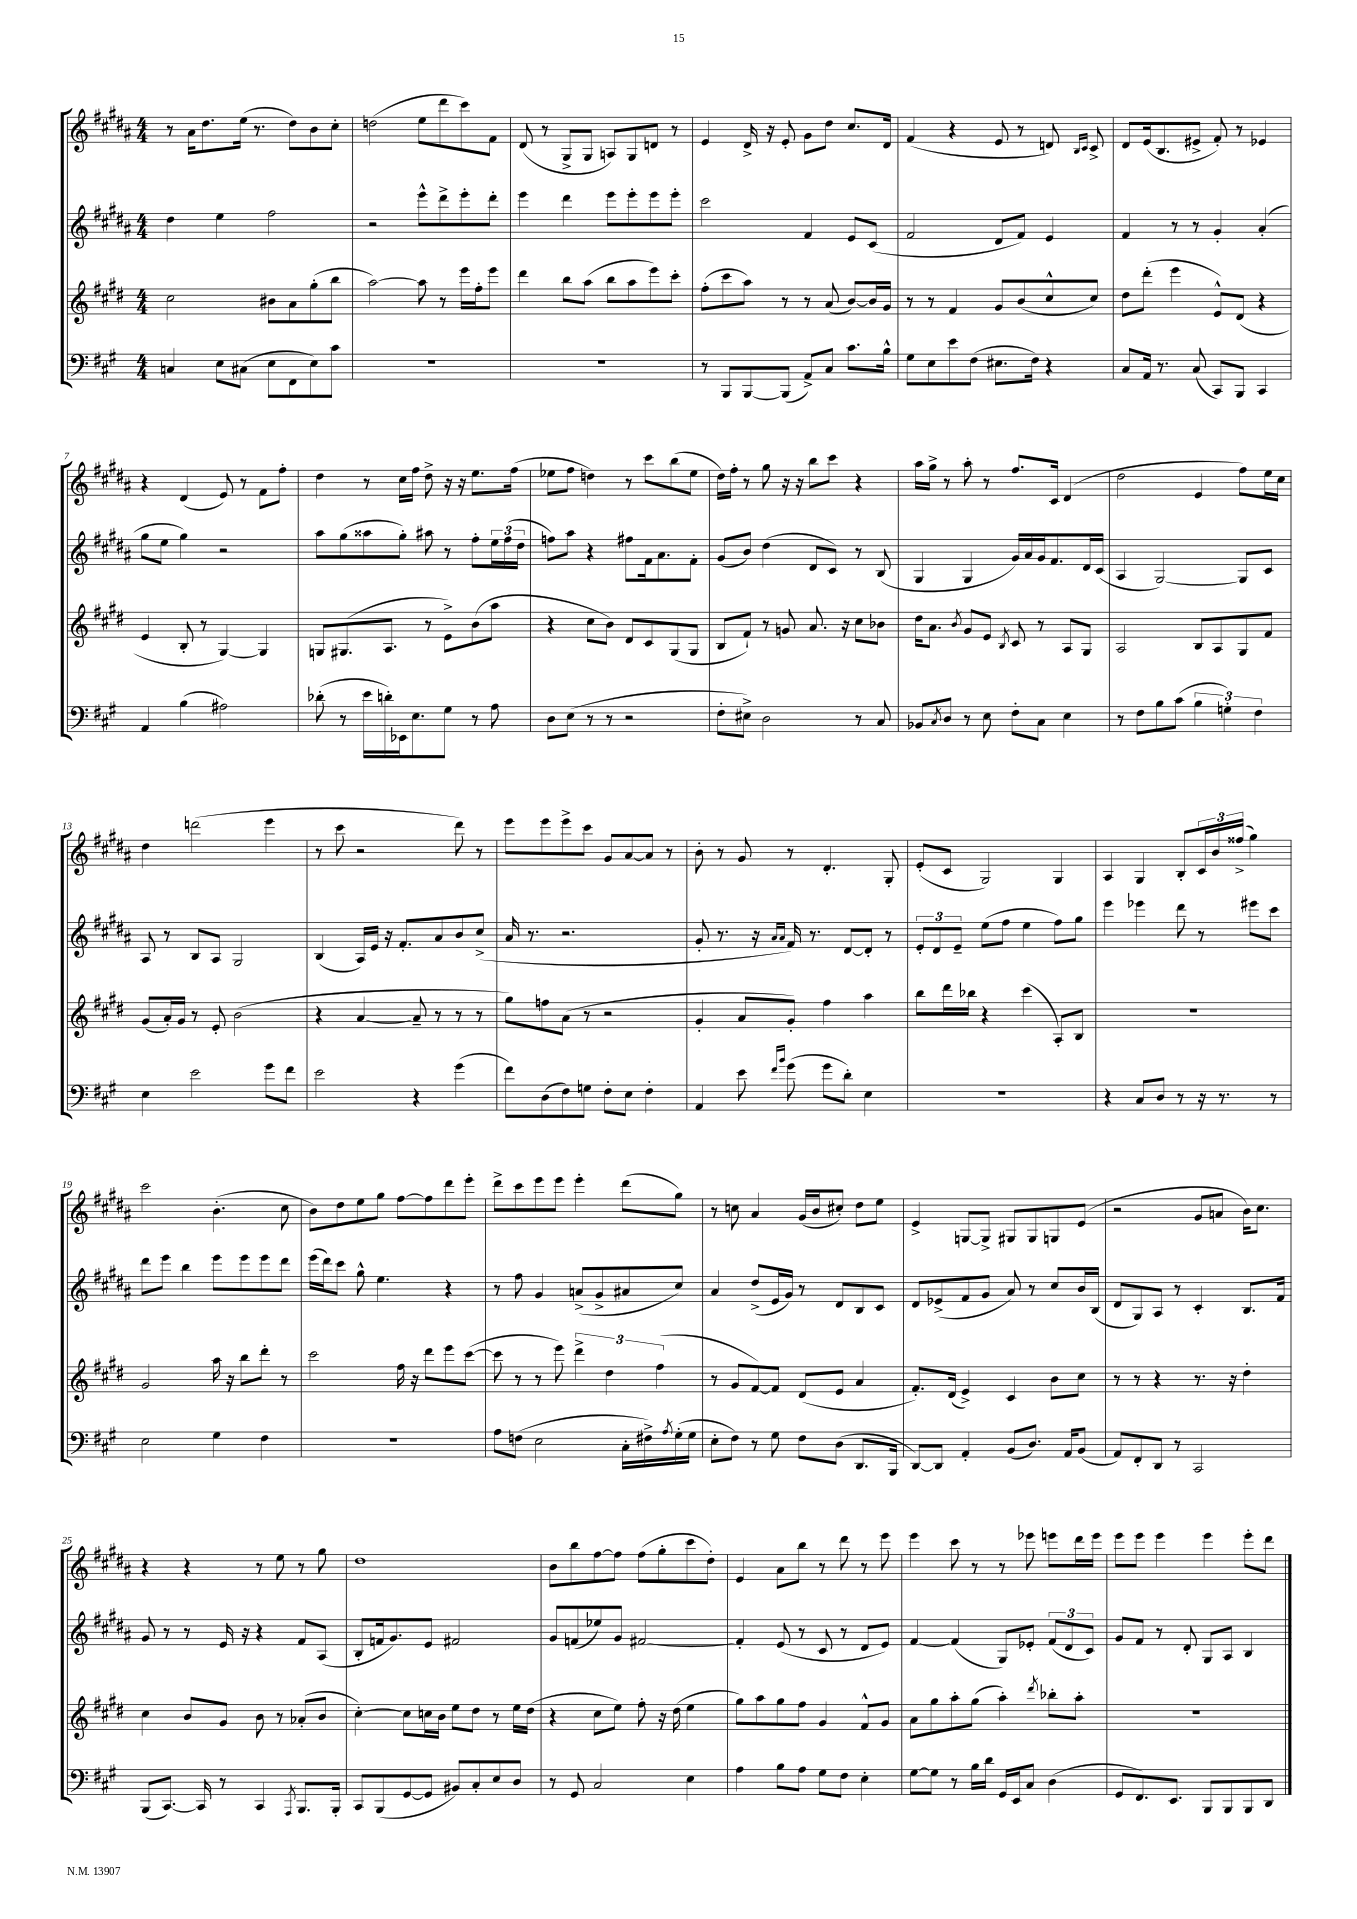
<<
\new StaffGroup <<
\new Staff = "s0" {
    \clef treble \key b \major \numericTimeSignature \time 4/4
    r8 ais'16 dis''8. e''16( r8. dis''8) b'8 cis''8-. |
    d''2( e''8 dis'''8 cis'''8) fis'8 |
    dis'8( r8 gis8-> gis8 a8) gis8 d'8 r8 |
    e'4 dis'16-> r16 e'8-. gis'8 dis''8 cis''8. dis'16 |
    fis'4( r4 e'8 r8 d'8) \grace { b16 cis'16 } cis'8-> |
    dis'8 e'16( b8. eis'8-> fis'8-.) r8 ees'4 |
    r4 dis'4( e'8) r8 fis'8 fis''8-. |
    dis''4 r8 cis''16 fis''16 dis''8-> r16 r16 e''8. fis''16( |
    ees''8 fis''8 d''4) r8 cis'''8 b''8( ees''8 |
    dis''16) fis''16-. r8 gis''8 r16 r16 b''8 cis'''8 r4 |
    ais''16 gis''16-> r8 ais''8-. r8 fis''8. cis'16 dis'4( |
    dis''2 e'4 fis''8) e''16 cis''16 |
    dis''4 d'''2( e'''4 |
    r8 cis'''8 r2 dis'''8) r8 |
    e'''8 e'''8 e'''8-> cis'''8 gis'8 ais'8~ ais'8 r8 |
    b'8-. r8 gis'8 r8 dis'4.-. gis8-. |
    e'8-.( cis'8 gis2) gis4 |
    ais4 gis4 b8-. \tuplet 3/2 { cis'16 b'16 fisis''16->( } gis''4) |
    cis'''2 b'4.-.( cis''8 |
    b'8) dis''8 e''8 gis''8 fis''8~ fis''8 dis'''8 e'''8-. |
    dis'''8-> cis'''8 e'''8 e'''8 e'''4-. dis'''8( gis''8) |
    r8 c''8 ais'4 gis'16( b'16 cis''8-.) dis''8 e''8 |
    e'4-> g8~ g8-> gis8 gis8 g8 e'8( |
    r2 gis'8 a'8 b'16) cis''8. |
    r4 r4 r8 e''8 r8 gis''8 |
    dis''1 |
    b'8 b''8 fis''8~ fis''8 fis''8( gis''8-. cis'''8 dis''8-.) |
    e'4 ais'8 b''8 r8 dis'''8 r8 e'''8 |
    e'''4 cis'''8 r8 r8 ees'''8 e'''8 dis'''16 e'''16 |
    e'''8 e'''8 e'''4 e'''4 e'''8-. dis'''8 \bar "|." |
}
\new Staff = "s1" {
    \clef treble \key b \major \numericTimeSignature \time 4/4
    dis''4 e''4 fis''2 |
    r2 e'''8-^ dis'''8-> e'''8-. dis'''8-. |
    e'''4 dis'''4 e'''8 e'''8-. e'''8 e'''8-. |
    cis'''2 fis'4 e'8 cis'8( |
    fis'2 dis'8 fis'8) e'4 |
    fis'4 r8 r8 gis'4-. ais'4-.( |
    gis''8 e''8 gis''4) r2 |
    ais''8 gis''8( aisis''8 gis''8-.) ais''8 r8 fis''8-. \tuplet 3/2 { e''16 fis''16( dis''16 } |
    f''8) ais''8 r4 fis''8 fis'16 ais'8. fis'8-. |
    gis'8( b'8) dis''4( dis'8 cis'8) r8 b8( |
    gis4 gis4 gis'16) ais'16 gis'16 fis'8. dis'16 cis'16( |
    ais4 gis2~) gis8 cis'8 |
    ais8 r8 b8 ais8 gis2 |
    b4( ais16) e'16 r16 fis'8.-. ais'8 b'8 cis''8->( |
    ais'16 r8. r2. |
    gis'8-. r8. r16 \grace { ais'16 ais'16 } fis'16) r8. dis'8~ dis'8-. r8 |
    \tuplet 3/2 { e'8-. dis'8 e'8-- } e''8( fis''8 e''4 fis''8) gis''8 |
    e'''4 ees'''4 dis'''8 r8 eis'''8 cis'''8 |
    dis'''8 e'''8 b''4 e'''8 e'''8 e'''8 dis'''8 |
    e'''16( dis'''16) cis'''8 gis''8-^ e''4. r4 |
    r8 fis''8 gis'4 a'8->( gis'8-> ais'8 cis''8) |
    ais'4 dis''8->( e'16 gis'16) r8 dis'8 b8 cis'8 |
    dis'8 ees'8->( fis'8 gis'8 ais'8) r8 cis''8 b'16 b16( |
    dis'8 gis8) ais8 r8 cis'4-. b8. fis'16 |
    gis'8 r8 r8 e'16 r16 r4 fis'8 ais8( |
    b8-. f'16 gis'8.) e'8 fis'2 |
    gis'8 f'8( ees''8) gis'8 fis'2~ |
    fis'4-. e'8( r8 cis'8 r8 dis'8 e'8) |
    fis'4~ fis'4( gis8) ees'8-. \tuplet 3/2 { fis'8( dis'8 cis'8) } |
    gis'8 fis'8 r8 dis'8-. gis8 ais8 b4 \bar "|." |
}
\new Staff = "s2" {
    \clef treble \key e \major \numericTimeSignature \time 4/4
    cis''2 bis'8 a'8 gis''8-.( b''8 |
    a''2~) a''8 r8 e'''16 fis''16-. e'''8 |
    dis'''4 b''8 a''8( b''8 a''8 e'''8) cis'''8-. |
    fis''8-.( cis'''8 a''8) r8 r8 a'8( b'8~) b'16 gis'16 |
    r8 r8 fis'4 gis'8 b'8( cis''8-^ cis''8) |
    dis''8 dis'''8-.( e'''4 e'8-^) dis'8( r4 |
    e'4 b8-. r8 gis4~) gis4 |
    g8 gis8.( a8. r8 e'8->) b'8( a''8 |
    r4 cis''8 b'8) dis'8 cis'8 gis8( gis8 |
    b8 fis'8-!) r8 g'8 a'8. r16 cis''8 bes'8 |
    dis''16 a'8. \acciaccatura { b'8 } gis'8 e'8 \acciaccatura { b8 } cis'8 r8 a8 gis8 |
    a2 b8 a8 gis8 fis'8 |
    gis'8( a'16-.) gis'16 r8 e'8-. b'2( |
    r4 a'4~ a'8-- r8 r8 r8 |
    gis''8) f''8 a'8( r8 r2 |
    gis'4-. a'8 gis'8-.) fis''4 a''4 |
    b''8 dis'''16 bes''16 r4 cis'''4( a8-.) b8 |
    R1 |
    gis'2 a''16 r16 b''8 dis'''8-. r8 |
    cis'''2 fis''16 r16 dis'''8 e'''8 cis'''8~( |
    cis'''8 r8 r8 e'''8) \tuplet 3/2 { dis'''4-> dis''4 fis''4( } |
    r8 gis'8 fis'8~) fis'8 dis'8( e'8 a'4 |
    fis'8.-.) dis'16( e'4->) cis'4 b'8 cis''8 |
    r8 r8 r4 r8. r16 dis''4-. |
    cis''4 b'8 gis'8 b'8 r8 aes'8-.( b'8 |
    cis''4~-.) cis''8 c''16 b'16 e''8 dis''8 r8 e''16 dis''16( |
    r4 cis''8 e''8) fis''8-. r16 dis''16( e''4 |
    gis''8) a''8 gis''8 fis''8 gis'4 fis'8-^ gis'8 |
    a'8 gis''8 a''8-. gis''8( a''4-.) \acciaccatura { dis'''8 } bes''8-. a''8-. |
    r1 \bar "|." |
}
\new Staff = "s3" {
    \clef bass \key a \major \numericTimeSignature \time 4/4
    c4 e8 cis8( e8 fis,8 e8) cis'8 |
    R1 |
    R1 |
    r8 b,,8 b,,8~ b,,8( a,8->) cis8 cis'8. b16-^ |
    gis8 e8 e'8 fis8( eis8. fis16) r4 |
    cis8 a,16 r8. cis8( cis,8) b,,8 cis,4 |
    a,4 b4( ais2) |
    des'8-.( r8 e'16 d'16-.) ees,16 e8. gis8 r8 a8 |
    d8 e8( r8 r8 r2 |
    fis8-. eis8->) d2 r8 cis8 |
    bes,8 \acciaccatura { cis8 } d8 r8 e8 fis8-. cis8 e4 |
    r8 fis8 b8 cis'8( \tuplet 3/2 { b4 g4-.) fis4 } |
    e4 e'2 gis'8 fis'8 |
    e'2 r4 gis'4( |
    fis'8) d8( fis8) g8 fis8-. e8 fis4-. |
    a,4 e'8 \grace { fis'16 b'16 } gis'8( gis'8 d'8-.) e4 |
    R1 |
    r4 cis8 d8 r8 r16 r8. r8 |
    e2 gis4 fis4 |
    R1 |
    a8 f8( e2 cis16-. fis16->) \acciaccatura { a8 } gis16-.( gis16 |
    e8-. fis8) r8 gis8 fis8 d8( d,8. b,,16 |
    d,8~) d,8 a,4-. b,8( d8.) a,16 b,8( |
    a,8) fis,8-. d,8 r8 cis,2 |
    b,,8( cis,8.~) cis,16 r8 cis,4 \acciaccatura { a,,8 } b,,8. b,,16-. |
    cis,8 b,,8( gis,8~ gis,8 bis,8) cis8-. e8 d8 |
    r8 gis,8 cis2 e4 |
    a4 b8 a8 gis8 fis8 e4-. |
    gis8~ gis8 r8 b16 d'16 gis,16 e,16 cis8 d4( |
    gis,8 fis,8.) e,8. b,,8 b,,8 b,,8 d,8 \bar "|." |
}
>>
>>
